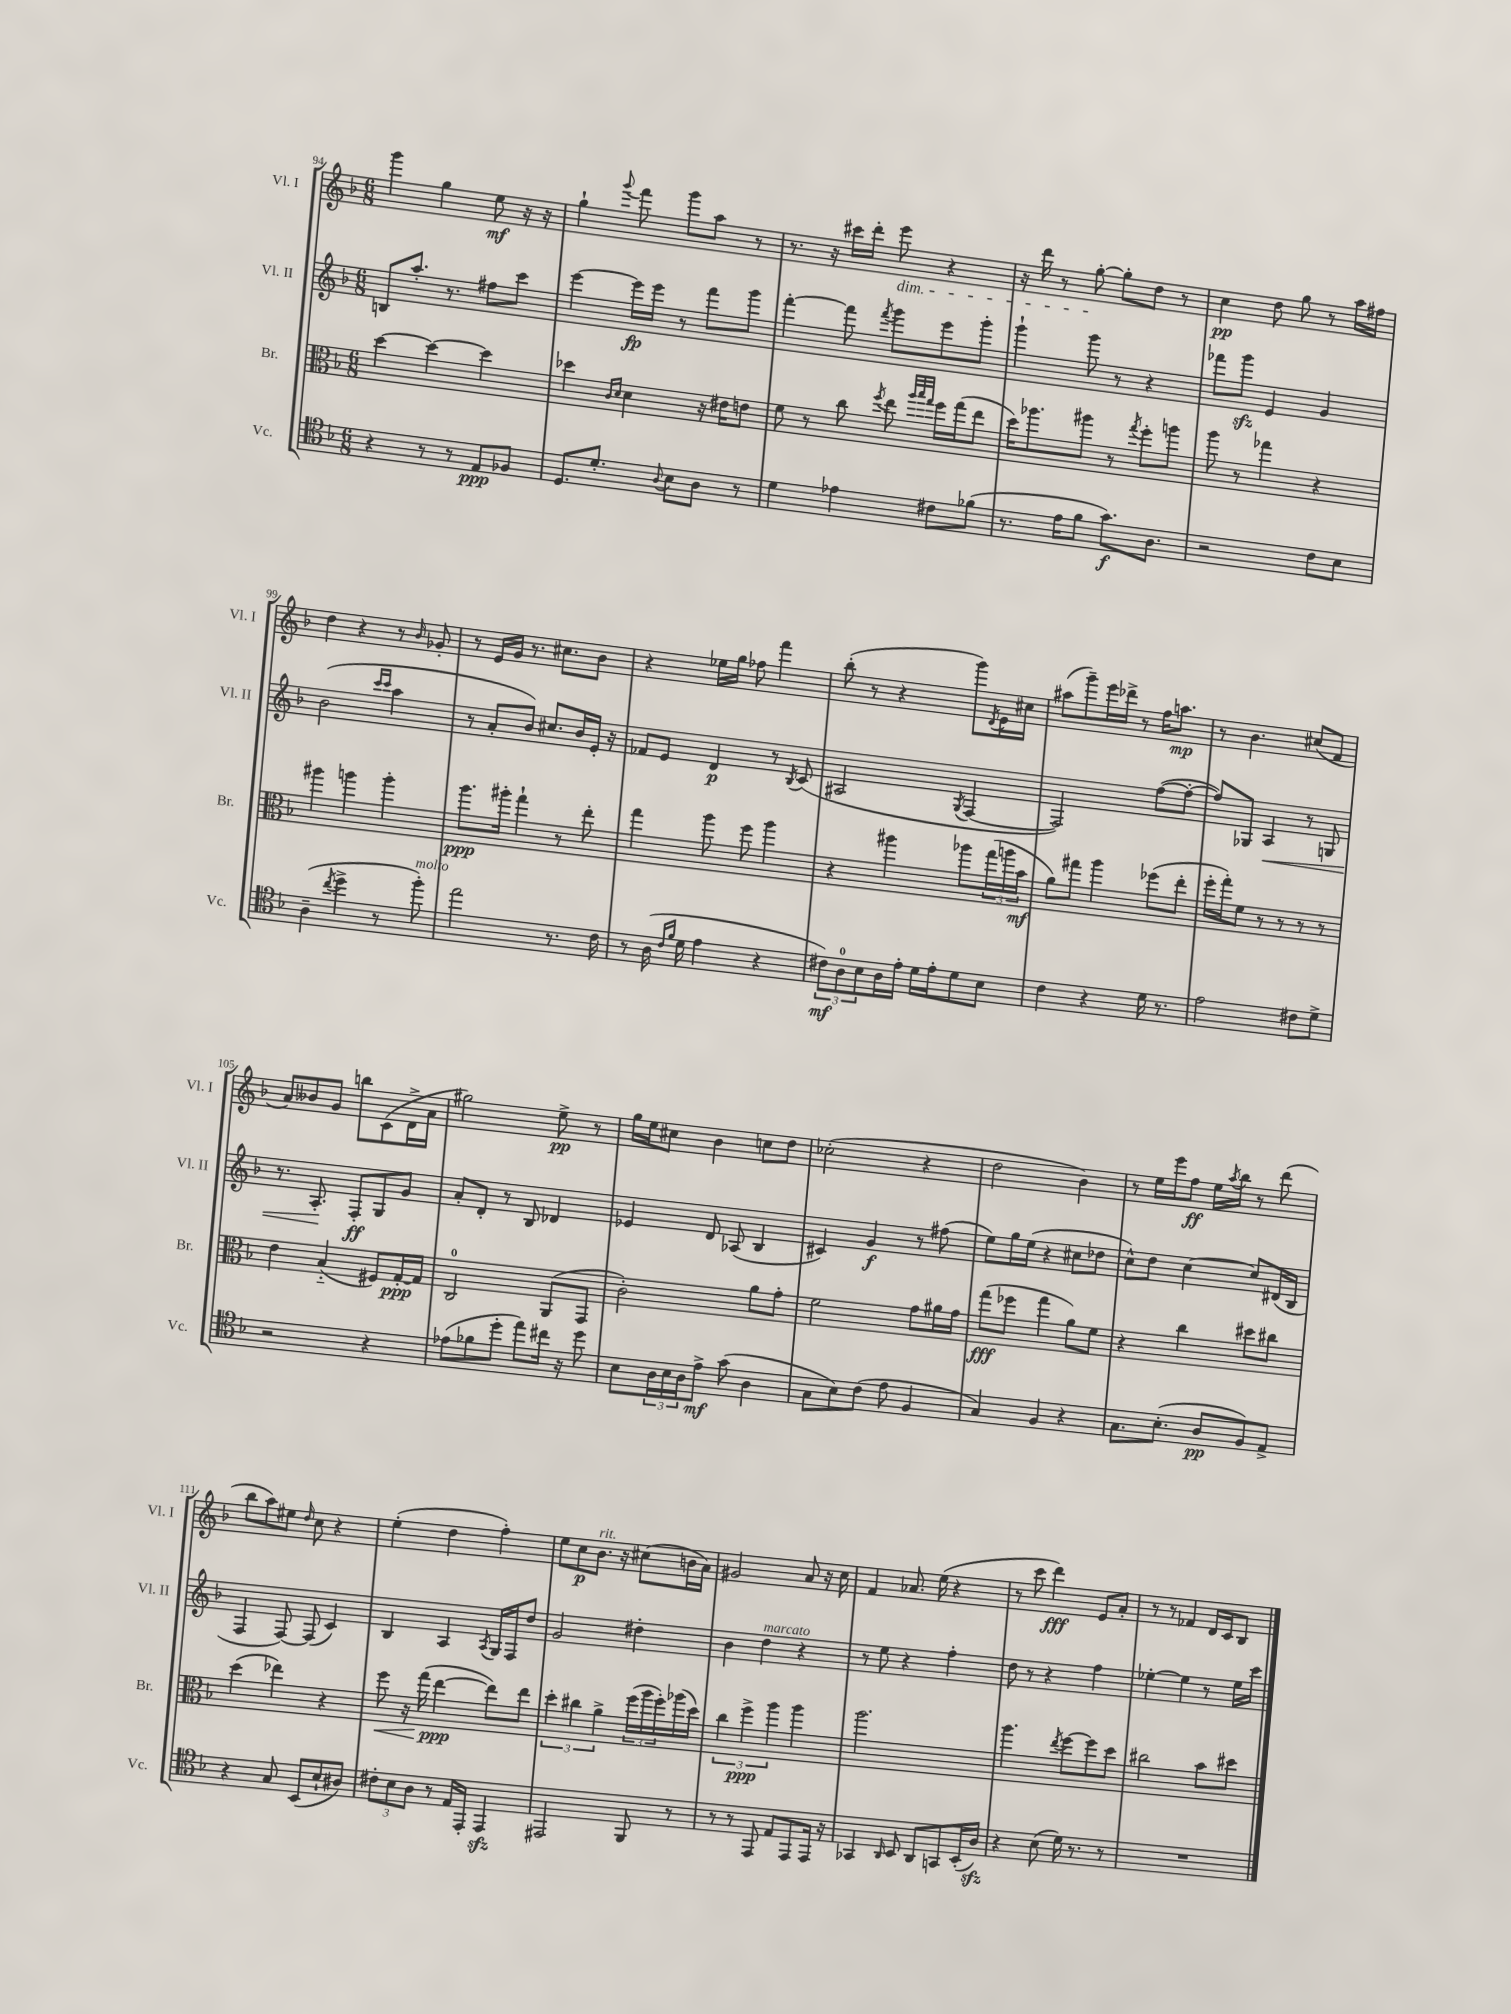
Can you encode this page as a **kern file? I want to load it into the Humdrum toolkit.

**kern	**dynam	**kern	**dynam	**kern	**dynam	**kern	**dynam
*part4	*part4	*part3	*part3	*part2	*part2	*part1	*part1
*staff4	*staff4	*staff3	*staff3	*staff2	*staff2	*staff1	*staff1
*I"Vc.	*	*I"Br.	*	*I"Vl. II	*	*I"Vl. I	*
*I'Vc.	*	*I'Br.	*	*I'Vl. II	*	*I'Vl. I	*
*clefC4	*	*clefC3	*	*clefG2	*	*clefG2	*
*k[b-]	*	*k[b-]	*	*k[b-]	*	*k[b-]	*
*M6/8	*	*M6/8	*	*M6/8	*	*M6/8	*
=94	=94	=94	=94	=94	=94	=94	=94
4r	.	[4dd\	.	8Bn/L	.	4ggg\	.
.	.	.	.	8.aa'/J	.	.	.
8r	.	4dd\_	.	.	.	4gg\	.
.	.	.	.	8.r	.	.	.
8r	.	.	.	.	.	.	.
8E/L	ppp	4dd\]	.	8ff#X\L	.	8ee\	mf
8F-X/J	.	.	.	8ccc\J	.	16r	.
.	.	.	.	.	.	16r	.
=95	=95	=95	=95	=95	=95	=95	=95
8.D/L	.	4dd-X\	.	[4eee\	.	4gg`\	.
8.d'/J	.	.	.	.	.	.	.
.	.	16qqc/LL	.	.	.	.	.
.	.	16qqd/JJ	.	.	.	8qqggg/	.
.	.	4d\	.	16eee\LL]	fp	8fff\	.
.	.	.	.	16eee\JJ	.	.	.
8qqA/	.	.	.	.	.	.	.
8B-\L	.	.	.	8r	.	8ggg\L	.
8A\J	.	16r	.	8fff\L	.	8aa\J	.
.	.	16e#X\KL	.	.	.	.	.
8r	.	8en\J	.	8ggg\J	.	8r	.
=96	=96	=96	=96	=96	=96	=96	=96
4d\	.	8f\	.	[4fff'\	.	8.r	.
.	.	8r	.	.	.	.	.
.	.	.	.	.	.	16r	.
4e-X\	.	8cc\	.	8fff\]	.	16ccc#X\LL	.
.	.	.	.	.	.	16ddd'\JJ	.
.	.	8qff/	.	8qfff/	.	.	.
!	!	!	!	!	!	!LO:TX:b:i:t=dim.	!
.	.	8ee\	.	8ggg\L	.	8eee\	.
.	.	32qqaa/LLL	.	.	.	.	.
.	.	32qqbb-/	.	.	.	.	.
.	.	32qqgg/JJJ	.	.	.	.	.
8c#X\L	.	16ff\LL	.	8eee\	.	4r	.
.	.	(16gg\J	.	.	.	.	.
(8f-X\J	.	8ee\J	.	8ggg'\J	.	.	.
=97	=97	=97	=97	=97	=97	=97	=97
8.r	.	16dd\KL)	.	4ggg`\	.	16r	.
.	.	8.aa-X\	.	.	.	16ddd\	.
.	.	.	.	.	.	8r	.
16e\KL	.	.	.	.	.	.	.
8f\J	.	8aa#X\J	.	8ggg\	.	[8gg'\	.
8.g\L)	f	8r	.	8r	.	8gg'\L]	.
.	.	8qgg/	.	.	.	.	.
.	.	8ff'\L	.	4r	.	8dd\J	.
8.A\J	.	.	.	.	.	.	.
.	.	8aan\J	.	.	.	8r	.
=98	=98	=98	=98	=98	=98	=98	=98
2r	.	8aa\	.	8fff-X\L	.	4cc\	pp
.	.	8r	.	8gggzz\J	.	.	.
.	.	4gg-X\	.	4e/	.	8dd\	.
.	.	.	.	.	.	8gg\	.
8c\L	.	4r	.	4g/	.	8r	.
8B-\J	.	.	.	.	.	16aa\LL	.
.	.	.	.	.	.	16ff#X\JJ	.
!!LO:LB:g=z
=99	=99	=99	=99	=99	=99	=99	=99
(4A~\	.	4aa#X\	.	(2b-\	.	4dd\	.
8qcc/	.	.	.	.	.	.	.
4dd^\	.	4aan\	.	.	.	4r	.
.	.	.	.	16qqccc/LL	.	.	.
.	.	.	.	16qqccc/JJ	.	.	.
8r	.	4aa'\	.	4aa\	.	8r	.
.	.	.	.	.	.	16qqb-/	.
!LO:TX:a:i:t=molto	!	!	!	!	!	!	!
8ff'\)	.	.	.	.	.	8g-X'/	.
=100	=100	=100	=100	=100	=100	=100	=100
2ee\	.	8.aa\L	ppp	8r	.	8r	.
.	.	.	.	8a'/L	.	16e/LL	.
.	.	16aa#X'\Jk	.	.	.	16g/JJ	.
.	.	4gg`\	.	8b-/J)	.	8.r	.
.	.	.	.	8.cc#X/L	.	.	.
.	.	.	.	.	.	8.cc#X\L	.
8.r	.	8r	.	.	.	.	.
.	.	.	.	16b-/L	.	.	.
.	.	8ee'\	.	16e'/JJ	.	8b-\J	.
16c\	.	.	.	16r	.	.	.
=101	=101	=101	=101	=101	=101	=101	=101
8r	.	4gg\	.	8f-X/L	.	4r	.
(16A\	.	.	.	8e/J	.	.	.
16qqc/LL	.	.	.	.	.	.	.
16qqf/JJ	.	.	.	.	.	.	.
16d\	.	.	.	.	.	.	.
4e\	.	8aa\	.	4d/	p	16ee-X\LL	.
.	.	.	.	.	.	16gg\JJ	.
.	.	8ff\	.	.	.	8ff-X\	.
4r	.	4aa\	.	8r	.	4fff\	.
.	.	.	.	8qB-/	.	.	.
.	.	.	.	(8c/	.	.	.
=102	=102	=102	=102	=102	=102	=102	=102
12c#X\L)	mf	4r	.	2A#X/	.	(8bb-'\	.
12A\	.	.	.	.	.	.	.
.	.	.	.	.	.	8r	.
12B-\	.	.	.	.	.	.	.
16A\L	.	4aa#X\	.	.	.	4r	.
16e'\JJ	.	.	.	.	.	.	.
16d\LL	.	.	.	.	.	.	.
16e'\J	.	.	.	.	.	.	.
.	.	.	.	8qG/	.	.	.
8d\	.	8aa-X\L	.	[4F/	.	8ggg\L)	.
.	.	.	.	.	.	8qd/	.
8B-\J	.	(24gg\L	.	.	.	16e\L	.
.	.	24aan\	.	.	.	.	.
.	.	.	.	.	.	16cc#X\JJ	.
.	.	24b-\JJ	mf	.	.	.	.
=103	=103	=103	=103	=103	=103	=103	=103
4c\	.	8a\L)	.	2F/])	.	(8aa#X\L	.
.	.	8gg#X\J	.	.	.	8ggg~\)	.
4r	.	4aa\	.	.	.	16eee\L	.
.	.	.	.	.	.	16ddd-X^\JJ	.
.	.	.	.	.	.	8r	.
16d\	.	(8ff-X\L	.	([8ff\L	.	16ff\KL	.
8.r	.	.	.	.	.	8.aan\J	mp
.	.	8ee'\J	.	8ff'\J_	.	.	.
=104	=104	=104	=104	=104	=104	=104	=104
2e\	.	16ff'\LL	.	8ff/L])	.	8r	.
.	.	16gg'\J)	.	.	.	.	.
.	.	8f\J	.	8G-X/J	.	4.b-\	.
!	!	!	!	!	!LO:HP:b	!	!
.	.	8r	.	4A/	<	.	.
.	.	8r	.	.	.	.	.
8c#X\L	.	8r	.	8r	.	(8cc#X/L	.
8d^\J	.	8r	.	8Gn/	.	8f/J	.
!!LO:LB:g=z
=105	=105	=105	=105	=105	=105	=105	=105
2r	.	4e\	.	8.r	.	8a/L)	.
.	.	.	.	.	.	8b--X/	.
.	.	.	.	8.A'/	.	.	.
.	.	(4B-/	.	.	.	8g/J	.
.	.	.	.	8F'/L	[ ff	8bbn\L	.
4r	.	8F#X/L)	.	8G/	.	(8c\	.
.	.	[16G'/L	ppp	8g/J	.	16d^\L	.
.	.	16G/JJ]	.	.	.	16a\JJ	.
=106	=106	=106	=106	=106	=106	=106	=106
(8e-X\L	.	2C/	.	8a'/L	.	2gg#X\)	.
8f-X\	.	.	.	8d'/J	.	.	.
8dd'\J	.	.	.	8r	.	.	.
8ee\L)	.	.	.	8B-/	.	.	.
16cc#X\Jk	.	(8AA/L	.	4d-X/	.	8ee^\	pp
16r	.	.	.	.	.	.	.
8dd\	.	8GG/J	.	.	.	8r	.
=107	=107	=107	=107	=107	=107	=107	=107
8B-\L	.	2c'\)	.	4e-X/	.	16gg\LL	.
.	.	.	.	.	.	16ee\J	.
24A\L	.	.	.	.	.	8cc#X\J	.
24B-\	.	.	.	.	.	.	.
24A\J	.	.	.	.	.	.	.
8e^\J	mf	.	.	8d/	.	4b-\	.
(8g\	.	.	.	(8A-X/	.	.	.
4A\	.	8a\L	.	4B-/	.	8ccn\L	.
.	.	8g'\J	.	.	.	8dd\J	.
=108	=108	=108	=108	=108	=108	=108	=108
8G\L	.	2f\	.	4c#X/)	.	(2cc-X'\	.
8B-\)	.	.	.	.	.	.	.
(8c\J	.	.	.	4g/	f	.	.
8e\	.	.	.	.	.	.	.
4F/	.	8g\L	.	8r	.	4r	.
.	.	16a#X\L	.	(8ff#X\	.	.	.
.	.	16g\JJ	.	.	.	.	.
=109	=109	=109	=109	=109	=109	=109	=109
4G/)	.	(8gg\L	fff	8ee\L)	.	2dd\	.
.	.	8ff-X\J	.	16gg\L	.	.	.
.	.	.	.	(16ee\JJ	.	.	.
4F/	.	4gg\	.	4r	.	.	.
4r	.	8a\L)	.	8cc#X\L	.	4b-\)	.
.	.	8f\J	.	8dd-X\J	.	.	.
=110	=110	=110	=110	=110	=110	=110	=110
8.G\L	.	4r	.	8cc^^\L)	.	8r	.
.	.	.	.	8dd\J	.	16ee\LL	.
(8.B-'\J	.	.	.	.	.	16eee\J	.
.	.	4cc\	.	[4cc\	.	8ff\J	ff
8A/L	pp	.	.	.	.	16ee\LL	.
.	.	.	.	.	.	8qaa/	.
.	.	.	.	.	.	16bb-\JJ	.
8F/)	.	8dd#X\L	.	8cc/L]	.	8r	.
8E^/J	.	8cc#X\J	.	(16d#X/L	.	(8ddd\	.
.	.	.	.	16B-/JJ	.	.	.
!!LO:LB:g=z
=111	=111	=111	=111	=111	=111	=111	=111
4r	.	(4dd\	.	4F/	.	8bb-\L	.
.	.	.	.	.	.	8aa\)	.
8G/	.	4ee-X\)	.	[8F/)	.	8ee#X\J	.
.	.	.	.	.	.	16qqdd/	.
(8BB-/L	.	.	.	(8F/]	.	8cc\	.
8B-`/	.	4r	.	4c/)	.	4r	.
8A#X/J)	.	.	.	.	.	.	.
=112	=112	=112	=112	=112	=112	=112	=112
!	!	!	!LO:HP:b	!	!	!	!
12c#X'\L	.	8ff\	<	4B-/	.	(4ee'\	.
12B-\	.	.	.	.	.	.	.
.	.	16r	.	.	.	.	.
12A\J	.	.	.	.	.	.	.
.	.	(16gg\	.	.	.	.	.
8r	.	[4ee\	ppp	4A/	.	4dd\	.
16E/LL	.	.	.	.	.	.	.
16EE'/JJ	.	.	.	.	.	.	.
.	.	.	.	8qA/	.	.	.
4EEzz/	.	8ee\L])	[	16G/LL	.	4ff'\)	.
.	.	.	.	16F/J	.	.	.
.	.	8ee\J	.	8dd/J	.	.	.
=113	=113	=113	=113	=113	=113	=113	=113
2EE#X/	.	6dd'\	.	2g/	.	8ee\L	.
.	.	.	.	.	.	8cc\	p
.	.	6cc#X\	.	.	.	.	.
!	!	!	!	!	!	!LO:TX:a:i:t=rit.	!
.	.	.	.	.	.	8.b-\J	.
.	.	6a^\	.	.	.	.	.
.	.	.	.	.	.	16r	.
8FF/	.	(24ff\LL	.	4dd#X'\	.	(8cc#X\L	.
.	.	24aa\	.	.	.	.	.
.	.	24ff'\)	.	.	.	.	.
8r	.	(16aa-X\	.	.	.	16bn\L	.
.	.	16dd\JJ)	.	.	.	16a\JJ)	.
=114	=114	=114	=114	=114	=114	=114	=114
8r	.	6cc\	.	4b-\	.	2g#X/	.
8r	.	.	.	.	.	.	.
.	.	6ff^\	ppp	.	.	.	.
!	!	!	!	!LO:TX:a:i:t=marcato	!	!	!
8EE/	.	.	.	4dd\	.	.	.
.	.	6aa\	.	.	.	.	.
8E/L	.	.	.	.	.	.	.
8EE/	.	4aa\	.	4r	.	8a/	.
16EE/Jk	.	.	.	.	.	16r	.
16r	.	.	.	.	.	16cc\	.
=115	=115	=115	=115	=115	=115	=115	=115
4GG-X/	.	2.aa\	.	8r	.	4f/	.
.	.	.	.	8ee\	.	.	.
16qqAA/	.	.	.	.	.	.	.
8BB-/	.	.	.	4r	.	8.a-X/	.
8AA/L	.	.	.	.	.	.	.
.	.	.	.	.	.	(16ee\	.
8GGn/	.	.	.	4ff'\	.	4r	.
(16BB-'/L	.	.	.	.	.	.	.
16Azz/JJ)	.	.	.	.	.	.	.
=116	=116	=116	=116	=116	=116	=116	=116
4r	.	4.aa\	.	8dd\	.	8r	.
.	.	.	.	8r	.	8ccc\	.
(8B-\	.	.	.	4r	.	4ddd\)	fff
.	.	8qee/	.	.	.	.	.
16d\)	.	[8ff\L	.	.	.	.	.
8.r	.	.	.	.	.	.	.
.	.	8ff\]	.	4ff\	.	8e/L	.
8r	.	8dd\J	.	.	.	8a'/J	.
=117	=117	=117	=117	=117	=117	=117	=117
2.r	.	2cc#X\	.	[4ee-X'\	.	8r	.
.	.	.	.	.	.	8r	.
.	.	.	.	4ee-\]	.	4f-X/	.
.	.	8b-\L	.	8r	.	16d/LL	.
.	.	.	.	.	.	16c/J	.
.	.	8dd#X\J	.	16ee-\LL	.	8B-/J	.
.	.	.	.	16ccc\JJ	.	.	.
==	==	==	==	==	==	==	==
*-	*-	*-	*-	*-	*-	*-	*-
